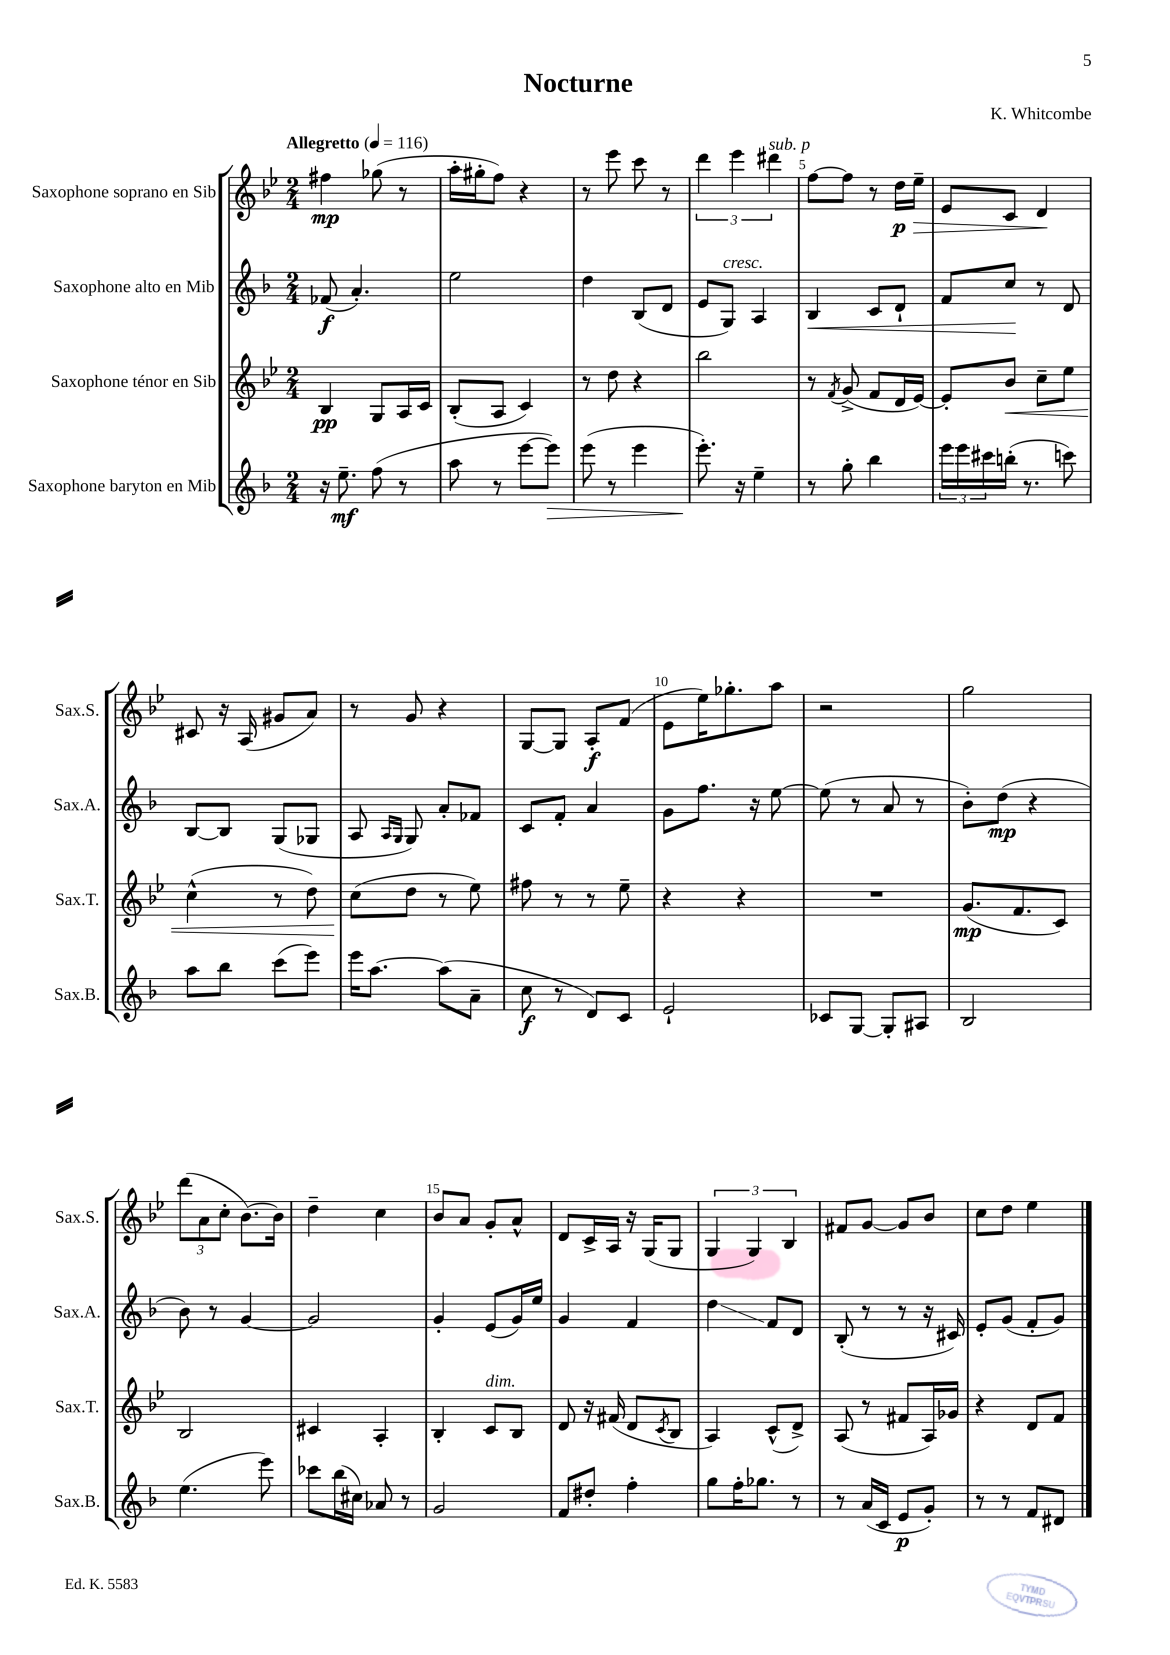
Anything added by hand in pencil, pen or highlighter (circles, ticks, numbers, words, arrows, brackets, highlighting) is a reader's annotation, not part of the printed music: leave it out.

**kern	**kern	**kern	**kern
*staff4	*staff3	*staff2	*staff1
*clefG2	*clefG2	*clefG2	*clefG2
*k[b-]	*k[b-e-]	*k[b-]	*k[b-e-]
*M2/4	*M2/4	*M2/4	*M2/4
*MM116	*MM116	*MM116	*MM116
16r	4B-	(8f-	4ff#
8.ee~	.	.	.
.	.	4.a')	.
(8ff	8G	.	(8gg-
8r	16A	.	8r
.	16c	.	.
=	=	=	=
8aa	(8B-'	2ee	16aa'
.	.	.	16gg#'
8r	8A	.	8ff)
[8eee	4c)	.	4r
8eee])	.	.	.
=	=	=	=
(8eee	8r	4dd	8r
8r	8dd	.	8eee-
4eee	4r	(8B-	8ccc
.	.	8d	8r
=	=	=	=
8.eee')	2bb-	8e	6ddd
.	.	8G)	.
.	.	.	6eee-
16r	.	.	.
4ee~	.	4A	.
.	.	.	6ddd#
=	=	=	=
8r	8r	4B-	[8ff
.	8qf	.	.
8gg'	(8g^	.	8ff]
4bb-	8f	8c	8r
.	16d	8d`	16dd
.	[16e-)	.	16ee-~
=	=	=	=
24eee	8e-']	8f	8e-
24eee	.	.	.
24ccc#	.	.	.
(16bb'	8b-	8cc	8c
8.r	.	.	.
.	8cc~	8r	4d
8ccc)	8ee-	8d	.
=	=	=	=
8aa	(4cc^^	[8B-	8c#
8bb-	.	8B-]	16r
.	.	.	(16A
(8ccc	8r	(8G	8g#
8eee)	8dd)	8G-	8a)
=	=	=	=
16eee	(8cc	8A	8r
[8.aa	.	.	.
.	.	16qqA	.
.	.	16qqG	.
.	8dd	8G)	8g
(8aa]	8r	8a'	4r
8a~	8ee-)	8f-	.
=	=	=	=
8cc	8ff#	8c	[8G
8r	8r	8f'	8G]
8d)	8r	4a	8A'
8c	8ee-~	.	(8f
=	=	=	=
2e`	4r	8g	8e-
.	.	8.ff	16ee-)
.	.	.	8.gg-'
.	4r	.	.
.	.	16r	.
.	.	[8ee	8aa
=	=	=	=
8c-	2r	(8ee]	2r
[8G	.	8r	.
8G']	.	8a	.
8A#	.	8r	.
=	=	=	=
2B-	(8.g	8b-')	2gg
.	.	(8dd	.
.	8.f	.	.
.	.	4r	.
.	8c)	.	.
=	=	=	=
(4.ee	2B-	8b-)	(12ddd
.	.	.	12a
.	.	8r	.
.	.	.	12cc'
.	.	[4g	[8.b-)
8eee)	.	.	.
.	.	.	16b-]
=	=	=	=
8ccc-	4c#	2g]	4dd~
(16bb-	.	.	.
16cc#)	.	.	.
8a-	4A'	.	4cc
8r	.	.	.
=	=	=	=
2g	4B-'	4g'	8b-
.	.	.	8a
.	8c	(8e	8g'
.	8B-	16g)	8a^^
.	.	16ee	.
=	=	=	=
8f	8d	4g	8d
8dd#'	16r	.	16c^
.	(16f#	.	16A
4ff'	8d	4f	16r
.	.	.	(16G
.	8qc	.	.
.	8B-	.	8G
=	=	=	=
8gg	4A)	4dd	6G
16ff'	.	.	.
.	.	.	6G)
8.gg-	.	.	.
.	(8c^^	8f	.
.	.	.	6B-
8r	8d^)	8d	.
=	=	=	=
8r	(8A	(8B-'	8f#
(16a	8r	8r	[8g
16c	.	.	.
8e	8f#	8r	8g]
8g')	16A)	16r	8b-
.	16g-	16c#)	.
=	=	=	=
8r	4r	8e'	8cc
8r	.	(8g	8dd
8f	8d	8f'	4ee-
8d#	8f	8g)	.
==	==	==	==
*-	*-	*-	*-
